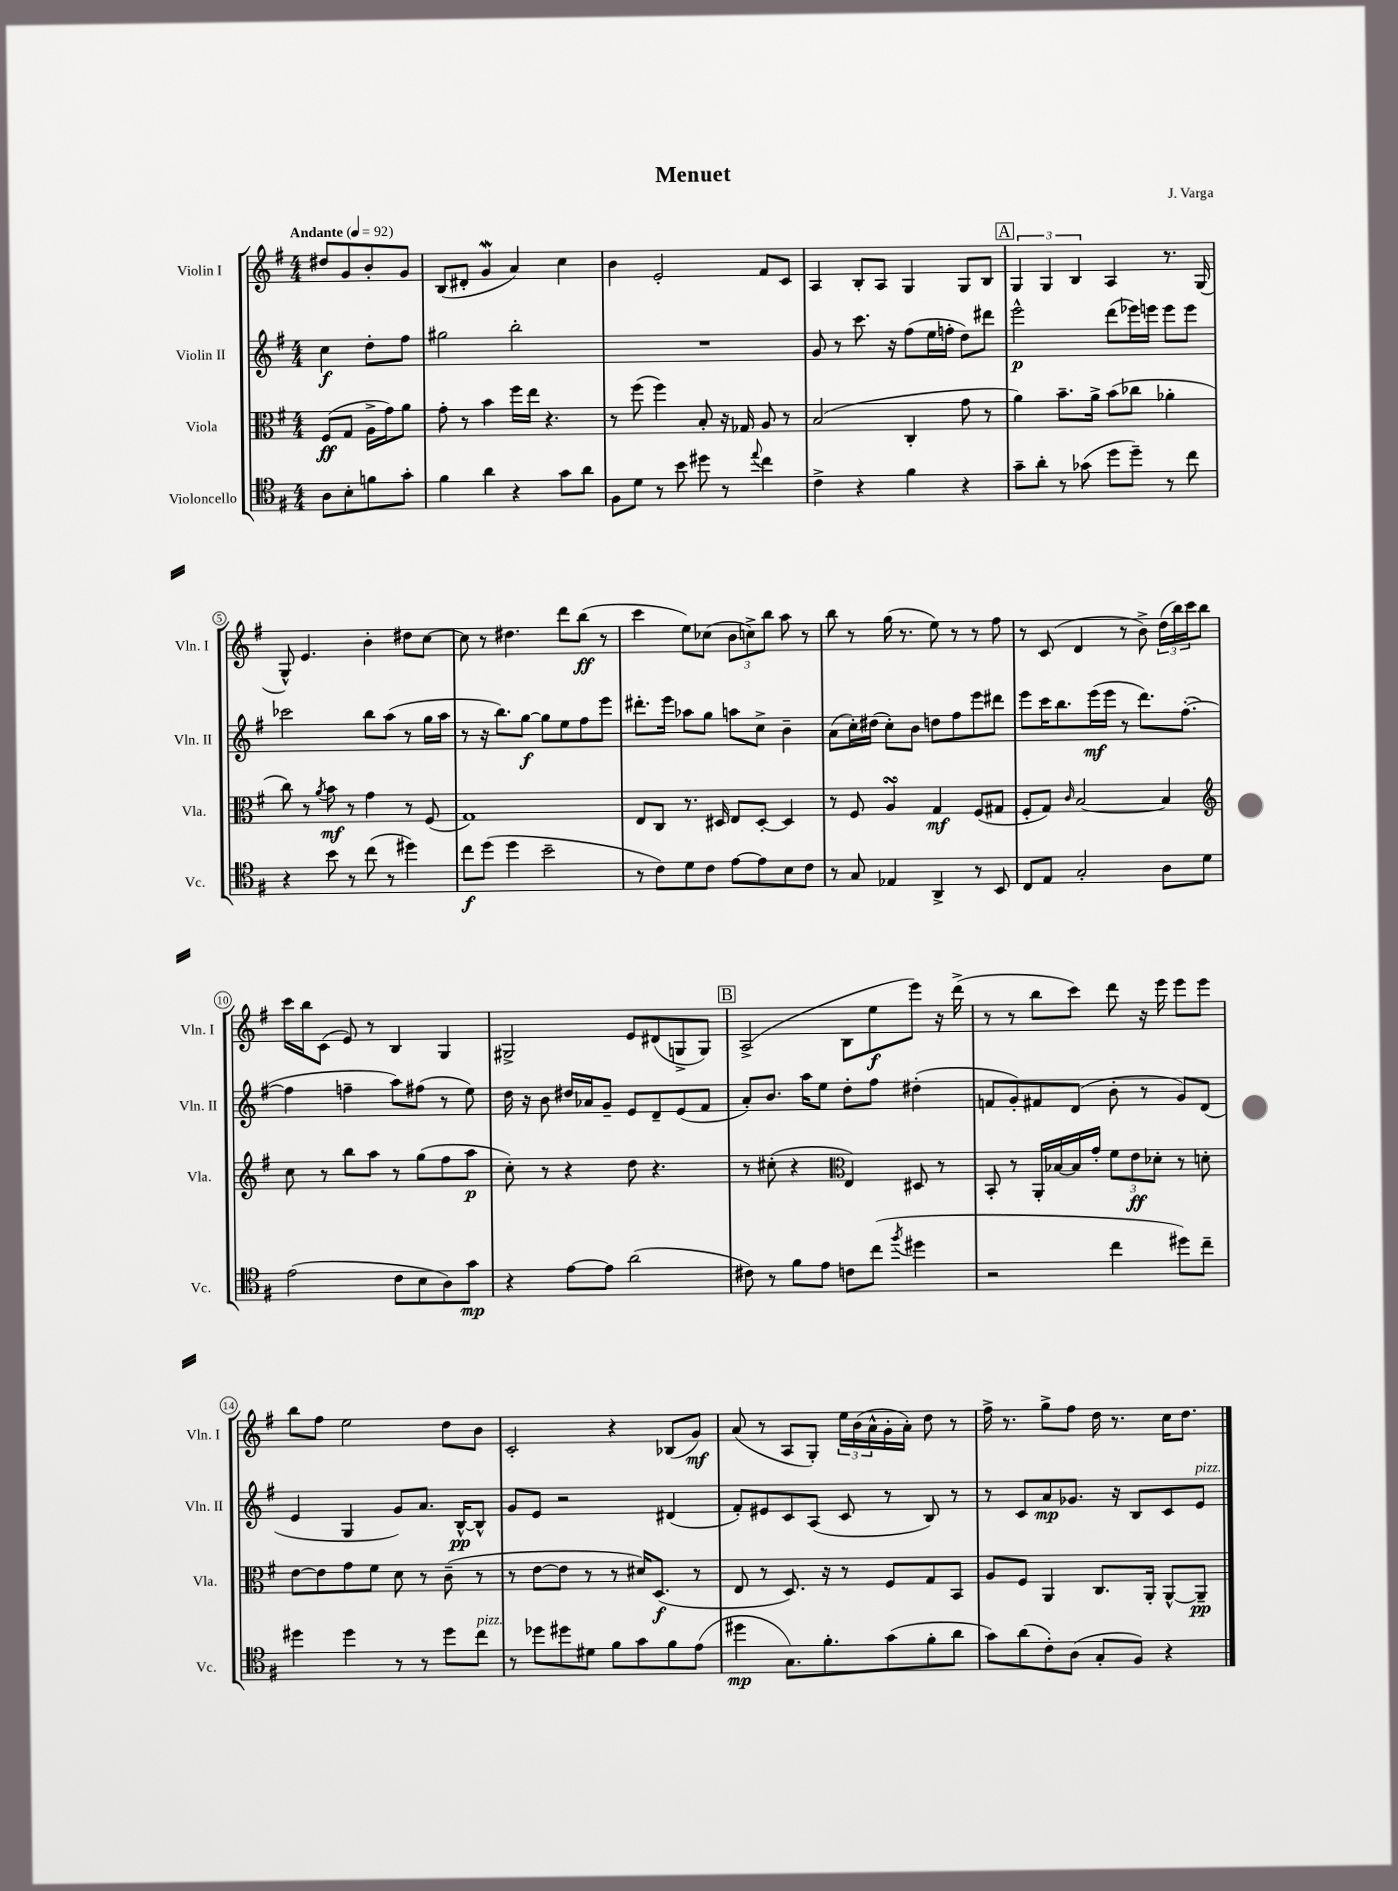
\header { title = "Menuet" composer = "J. Varga" }
<<
\new StaffGroup <<
\new Staff = "s0" \with { instrumentName = "Violin I" shortInstrumentName = "Vln. I" } {
    \clef treble \key g \major \numericTimeSignature \time 4/4 \partial 2 \tempo "Andante" 4 = 92
    dis''8 g'8 b'8-. g'8 |
    b8( dis'8-. g'4\mordent a'4) c''4 |
    b'4 e'2-. fis'8 c'8 |
    a4 b8-. a8 g4 g8 b8 |
    \mark \markup { \box "A" } \tuplet 3/2 { g4 g4 b4 } a4 r8. g16( |
    g8-^) e'4. b'4-. dis''8 c''8~ |
    c''8 r8 dis''4. d'''8 b''8\ff( r8 |
    c'''4 e''8) ces''8( \tuplet 3/2 { b'8 c''8->) b''8 } a''8 r8 |
    b''8 r8 g''16( r8. e''8) r8 r8 fis''8 |
    r8 c'8( d'4 r8 b'8->) \tuplet 3/2 { d''16( b''16) c'''16 } b''8 |
    c'''16 b''16 c'8( e'8) r8 b4 g4 |
    gis2-> e'8 dis'8( g8-> g8) |
    \mark \markup { \box "B" } a2->( b8 e''8\f e'''8) r16 d'''16->( |
    r8 r8 b''8 c'''8) d'''8 r16 e'''16 e'''8 e'''8 |
    b''8 fis''8 e''2 d''8 b'8 |
    c'2-. r4 bes8( g'8\mf) |
    a'8( r8 a8 g8-.) \tuplet 3/2 { e''16 b'16( a'16-^ } g'16-. a'16-.) d''8 r8 |
    fis''16-> r8. g''8-> fis''8 d''16 r8. c''16 d''8. \bar "|." |
}
\new Staff = "s1" \with { instrumentName = "Violin II" shortInstrumentName = "Vln. II" } {
    \clef treble \key g \major \numericTimeSignature \time 4/4 \partial 2
    c''4\f d''8-. fis''8 |
    gis''2 b''2-. |
    R1 |
    g'8 r8 c'''8. r16 fis''8( e''16 f''16-. d''8) dis'''8 |
    \mark \markup { \box "A" } e'''2-^\p d'''8( ees'''16) e'''16 e'''8 e'''8 |
    ces'''2 b''8 a''8( r8 g''16 a''16 |
    r8 r16 b''8.) g''8~\f g''8 e''8 fis''8 e'''8 |
    dis'''8.-. e'''16 aes''8 g''8 a''8 c''8-> b'4-- |
    a'8( c''16-.) dis''16( c''8-.) b'8 d''8 fis''8 e'''8 dis'''8 |
    e'''8 c'''16 b''8. e'''16\mf( e'''16 r8 d'''8.) fis''8.~-.( |
    fis''4 f''4-- a''8) fis''8( r8 e''8) |
    d''16 r16 b'8 dis''16 aes'16 g'8-- e'8 d'8-- e'8( fis'8 |
    \mark \markup { \box "B" } a'8-.) b'8. a''16 e''8 d''8-. fis''8 dis''4-.( |
    f'8 g'8-.) fis'8 d'8( b'8-. r8 g'8) d'8( |
    e'4 g4 g'8) a'8. b16~-^\pp b8-^ |
    g'8 e'8 r2 dis'4( |
    fis'8-.) eis'8 c'8 a8( c'8 r8 b8) r8 |
    r8 c'8 a'8\mp ges'8. r16 b8 c'8 e'8^\markup { \italic "pizz." } \bar "|." |
}
\new Staff = "s2" \with { instrumentName = "Viola" shortInstrumentName = "Vla." } {
    \clef alto \key g \major \numericTimeSignature \time 4/4 \partial 2
    fis8\ff( g8 a16-> g'16) a'8 |
    g'8-. r8 b'4 fis''16 e''16 r4. |
    r8 fis''8( fis''4) b8-. r16 ges16 a8 r8 |
    b2( c4-. g'8 r8 |
    \mark \markup { \box "A" } a'4) b'8.-- a'16-> b'8( ces''8 aes'4-. |
    c''8) r8 \acciaccatura { a'8 } b'8\mf r8 g'4 r8 fis8( |
    g1) |
    e8 c8 r8. dis16 e8 dis8~-. dis4 |
    r8 fis8 a4\turn g4\mf fis8( gis8 |
    fis8-. g8) \grace { c'16 } b2~ b4 |
    \clef treble c''8 r8 b''8 a''8 r8 g''8( fis''8 a''8\p |
    c''8-.) r8 r4 d''8 r4. |
    \mark \markup { \box "B" } r8 cis''8-.( r4 \clef alto e4) dis8 r8 |
    b,8-. r8 a,16-. bes16~ bes16 g'16-. \tuplet 3/2 { fis'8 e'8\ff des'8-. } r8 d'8-. |
    e'8~ e'8 g'8 fis'8 d'8 r8 c'8--( r8 |
    r8 e'8~ e'8 r8 r8 dis'16) d8.\f( r8 |
    e8 r8 d8.) r16 r8 fis8 g8 b,8 |
    a8 fis8 a,4 c8. a,16-. a,8~-^ a,8--\pp \bar "|." |
}
\new Staff = "s3" \with { instrumentName = "Violoncello" shortInstrumentName = "Vc." } {
    \clef tenor \key g \major \numericTimeSignature \time 4/4 \partial 2
    a8 b8-. f'8 g'8-. |
    fis'4 a'4 r4 g'8 a'8 |
    fis8 d'8 r8 b'8 dis''8 r8 \appoggiatura { e''8 } c''4 |
    c'4-> r4 fis'4 r4 |
    \mark \markup { \box "A" } g'8-- a'8-. r8 ges'8( d''8 d''8--) r8 c''8 |
    r4 b'8 r8 c''8( r8 dis''4) |
    c''8\f d''8( d''4 b'2-- |
    r8 c'8) d'8 c'8 e'8~ e'8 b8 c'8 |
    r8 g8 ees4 a,4-> r8 b,8 |
    c8 e8 g2-. a8 d'8 |
    e'2( c'8 b8 a8) g'8\mp |
    r4 e'8~ e'8 a'2( |
    \mark \markup { \box "B" } cis'8) r8 fis'8 e'8 c'8 c''8( \acciaccatura { fis''8 } dis''4 |
    r2 c''4 dis''8) c''8-- |
    dis''4 dis''4 r8 r8 dis''8 c''8^\markup { \italic "pizz." } |
    r8 des''8 dis''8 dis'8 fis'8 g'8 fis'8 e'8( |
    dis''4\mp g8.) fis'8.-. g'8( fis'8-. a'8 |
    g'8) a'8( c'8-.) a8( g8-. fis8) r4 \bar "|." |
}
>>
>>
\layout { \context { \Score \override BarNumber.stencil = #(make-stencil-circler 0.1 0.3 ly:text-interface::print) } }
